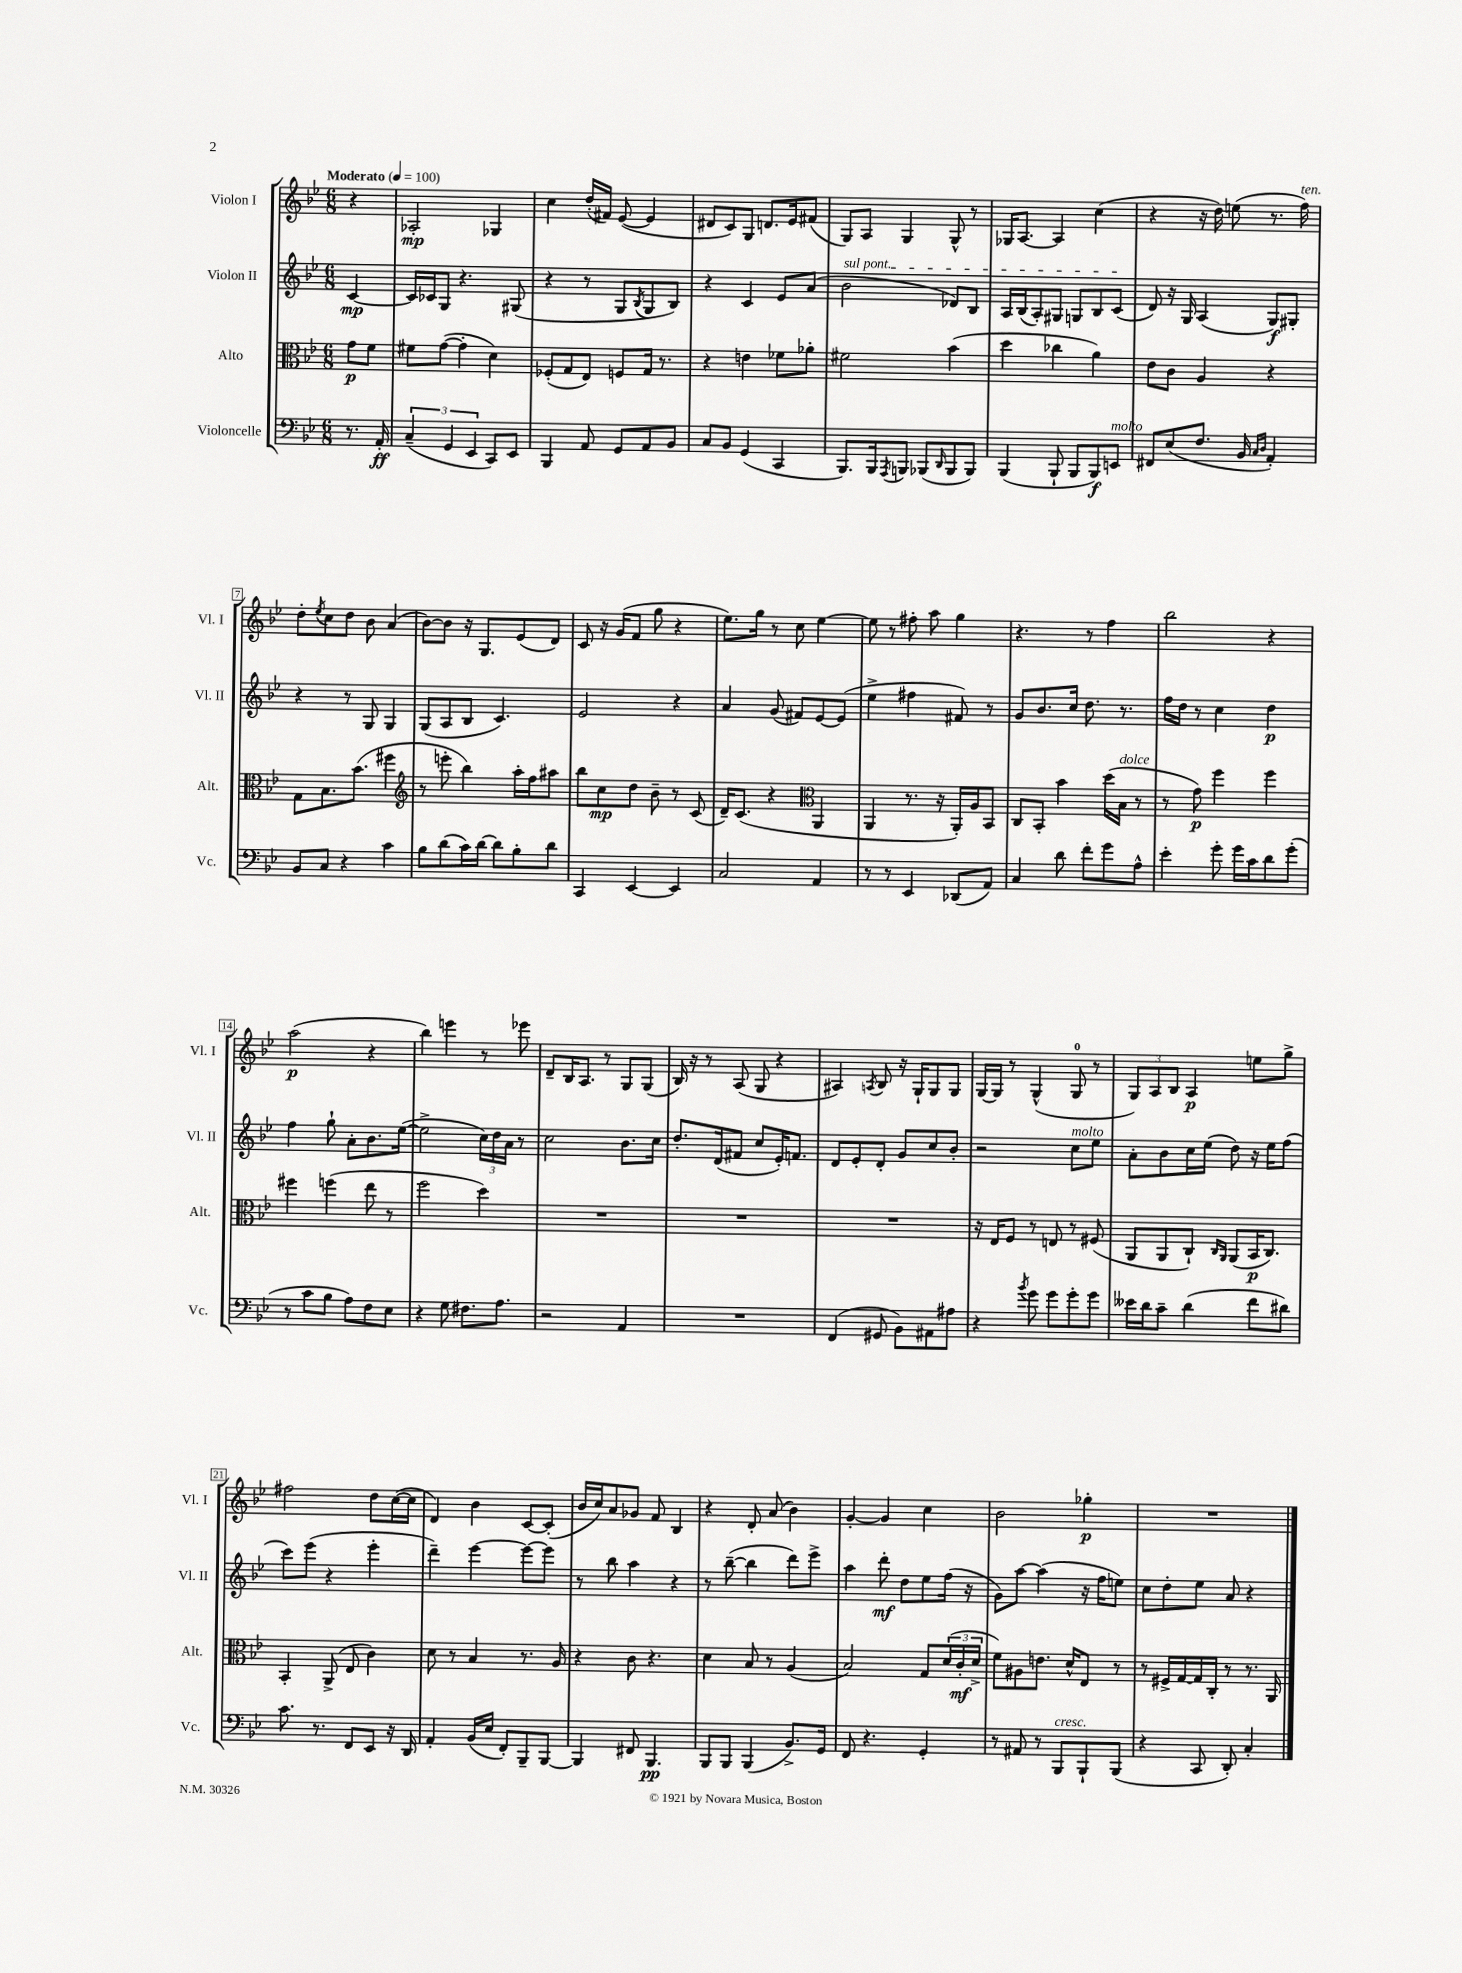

**kern	**kern	**kern	**kern
*staff4	*staff3	*staff2	*staff1
*clefF4	*clefC3	*clefG2	*clefG2
*k[b-e-]	*k[b-e-]	*k[b-e-]	*k[b-e-]
*M6/8	*M6/8	*M6/8	*M6/8
*MM100	*MM100	*MM100	*MM100
8.r	8g\L	[4c/	4r
.	8f\J	.	.
16AA'/	.	.	.
=	=	=	=
(6C~/	8f#\L	16c/]LL	2A-'/
.	.	16c-/J	.
.	([8g\J	8G/J	.
6GG/	.	.	.
.	4g'\]	4.r	.
6EE-/	.	.	.
8CC/L)	4d\)	.	4G-/
8EE-/J	.	(8G#/	.
=	=	=	=
4BBB-/	(8F-'/L	4r	4cc\
.	8G/	.	.
8AA/	8E-/J)	8r	(16dd'/LL
.	.	.	16f#/JJ)
8GG/L	8F/L	8G/L	([8e-/
.	.	8qB-/	.
8AA/	16G/Jk	8G/	4e-/]
.	8.r	.	.
8BB-/J	.	8B-/J)	.
=	=	=	=
8C/L	4r	4r	8d#/L
8BB-/J	.	.	8c/)
(4GG/	4e\	4c/	8G/J
.	.	.	8.d/L
4CC/	8f-\L	8e-/L	.
.	.	.	16e-/k
.	8a-'\J	(8a/J	(8f#/J
=	=	=	=
8.BBB-/L)	2f#\	2b-\	8G/L)
.	.	.	8A/J
16BBB-/k	.	.	.
8qAAA/	.	.	.
8BBB/J	.	.	4G/
(8BBB-/L	.	.	.
16qqDD/	.	.	.
8BBB-/	(4b-\	8d-/L)	8G^^/
8BBB-/J)	.	8B-/J	8r
=	=	=	=
(4BBB-/	4dd\	16A/LL	16G-/LK
.	.	(16B-/J	[8.A/J
.	.	8A'/)	.
8BBB-`/	4cc-\	8G#/J	4A/]
8BBB-/L	.	8G/L	.
8BBB-/)	4a\)	8B-/	(4cc\
8EE/J	.	(8c/J	.
=	=	=	=
8FF#/L	8e-\L	8d/)	4r
(8E-/	8c\J	16r	.
.	.	16G/	.
8.F/J	4A/	(4A/	16r
.	.	.	16dd\)
.	.	.	(8ee\
16BB-/	.	.	.
16qqC/LL	.	.	.
16qqD/JJ	.	.	.
4AA'/)	4r	8G/L)	8.r
.	.	8G#'/J	.
.	.	.	16ff\)
=	=	=	=
8BB-/L	8G\L	4r	8dd'\L
.	.	.	8qee-/
8C/J	8.B-\	.	8cc\
4r	.	8r	8dd\J
.	(8.b-\J	.	.
.	.	8G/	8b-\
4c\	4ff#\	4G/	(4a/
=	=	=	=
*	*clefG2	*	*
8B-\L	8r	(8G/L	[8b-\L)
(8d\	8eee'\	8A/	8b-\]J
16c\L)	4bb-\)	8B-/J	16r
[16d\JJ	.	.	8.G/L
8d\]L	.	4.c/)	.
8B-'\	16aa'\LL	.	(8e-/
.	16ff\J	.	.
8d\J	8aa#\J	.	8d/J)
=	=	=	=
4CC/	8bb-\L	2e-/	8c/
.	8cc\	.	16r
.	.	.	(16g/LK
[4EE-/	8dd\J	.	8f/J
.	8b-~\	.	8gg\
4EE-/]	8r	4r	4r
.	(8c/	.	.
=	=	=	=
2C/	16d~/LK)	4a/	8.ee-\L)
.	(8.c/J	.	.
.	.	.	16gg\Jk
.	4r	(8g/	8r
.	.	8f#/L)	8cc\
*	*clefC3	*	*
4AA/	4AA/	[8e-/	[4ee-\
.	.	(8e-/]J	.
=	=	=	=
8r	4AA/	4ee-^\	8ee-\]
8r	.	.	8r
4EE-/	8.r	4ff#\	8ff#'\
.	.	.	8aa\
.	16r	.	.
(8DD-/L	16AA'/LL)	8f#/)	4gg\
.	16A/J	.	.
8AA/J)	8BB-/J	8r	.
=	=	=	=
4C/	8C/L	8g/L	4.r
.	8BB-'/J	8.b-/	.
8d\	4b-\	.	.
.	.	16cc/Jk	.
8f'\L	.	8.dd\	8r
8g\	(16dd\LL	.	4ff\
.	16B-\JJ	8.r	.
8A^^\J	8r	.	.
=	=	=	=
4e-'\	8r	16ff\LL	2bb-\
.	.	16dd\JJ	.
.	8g\)	8r	.
8g'\	4ff\	4cc\	.
16g\LL	.	.	.
16c\J	.	.	.
8d\	4ff\	4dd\	4r
(8g'\J	.	.	.
=	=	=	=
8r	4ff#\	4ff\	(2aa\
8c\L	.	.	.
8B-\J	(4ff\	8gg`\	.
8A\L)	.	8a'\L	.
8F\	8ee-\	8.b-\	4r
8E-\J	8r	.	.
.	.	([16ee-\Jk	.
=	=	=	=
4r	2ff\	2ee-^\]	4bb-\)
8G\	.	.	4eee\
8.F#\L	.	.	.
.	4dd\)	24cc\LL)	8r
.	.	24dd\	.
8.A\J	.	.	.
.	.	24a\JJ	.
.	.	8r	8eee-\
=	=	=	=
2r	2.r	2cc\	8d~/L
.	.	.	16B-/K
.	.	.	8.A/J
.	.	.	8r
4AA/	.	8.b-\L	8G/L
.	.	.	(8G/J
.	.	16cc\Jk	.
=	=	=	=
2.r	2.r	8.dd'/L	16B-/)
.	.	.	16r
.	.	.	8r
.	.	(16d/k	.
.	.	8f#/J	(8A/
.	.	8cc/L	8G/
.	.	16e-'/K)	4r
.	.	8.f/J	.
=	=	=	=
(4FF/	2.r	8d/L	4A#/)
.	.	8e-'/	.
.	.	.	8qA/
8GG#/	.	8d'/J	8B-/
8BB-\L)	.	8g/L	16r
.	.	.	16G`/LK
8AA#\	.	8cc/	8G/
8A#\J	.	8b-'/J	8G/J
=	=	=	=
4r	16r	2r	[16G/LL
.	16E-/LK	.	16G/]JJ
.	8F/J	.	8r
8qb-/	.	.	.
8g\	8r	.	(4G^^/
8g\L	8E/	.	.
8g'\	8r	8cc\L	8G/
8g\J	(8F#/	8ee-\J	8r
=	=	=	=
16e--\LL	8AA/L	8a'\L	12G/L)
16d\J	.	.	.
.	.	.	12A/
8c~\J	8AA/	8b-\	.
.	.	.	12B-/J
(4d\	8C`/J)	16cc\L	4A/
.	.	(16ee-\JJ	.
.	16qqC/LL	.	.
.	16qqAA/JJ	.	.
.	(8AA/L	8dd\)	.
8f\L	16BB-/K	16r	8ee\L
.	8.C/J)	16ee-\LK	.
8d#\J)	.	(8ff\J	8gg^\J
=	=	=	=
8.c\	4BB-'/	8ccc\L)	2ff#\
.	.	(8eee-\J	.
8.r	.	.	.
.	(8AA^/	4r	.
8FF/L	8E-/	.	.
8EE-/J	4c\)	4eee-'\	8dd\L
16r	.	.	([16cc\L
16DD/	.	.	16cc\]JJ
=	=	=	=
4AA'/	8d\	4ddd~\)	4d/)
.	8r	.	.
(16BB-/LL	4B-/	[4eee-\	4b-\
16E-/JJ	.	.	.
8FF'/L)	.	.	.
8BBB-~/	8.r	8eee-\_L	[8c/L
[8BBB-/J	.	8eee-\]J	(8c'/]J
.	16A/	.	.
=	=	=	=
4BBB-/]	4r	8r	16b-/LL
.	.	.	16cc/J)
.	.	8bb-\	8a/
8FF#/	8c\	4aa\	8g-/J
4.BBB-/	4.r	.	8f/
.	.	4r	4B-/
=	=	=	=
8BBB-/L	4d\	8r	4r
8BBB-/J	.	([8bb-~\	.
(4BBB-/	8B-/	4bb-\]	8d'/
.	8r	.	(8a/
8.BB-^/L)	(4A/	8ddd\L)	4b-\)
.	.	8eee-^\J	.
16GG/Jk	.	.	.
=	=	=	=
8FF/	2B-/)	4aa\	[4g'/
4.r	.	.	.
.	.	8ddd'\	4g/]
.	.	8dd\L	.
4GG'/	8G/L	8ee-\	4cc\
.	(24d/L	(16ff\Jk	.
.	24c'/	.	.
.	.	16r	.
.	24d^/JJ	.	.
=	=	=	=
8r	8f\L)	8g\L)	2b-\
8AA#/	8A#\	[8aa\J	.
8r	8.e\J	(4aa\]	.
8BBB-/L	.	.	.
.	16d^^/LK	.	.
8BBB-`/	8E-/J	16r	4gg-'\
.	.	16ff\LK	.
(8BBB-/J	8r	8ee\J)	.
=	=	=	=
4r	8r	8cc\L	2.r
.	16F#^/LL	8dd'\	.
.	[16G/	.	.
8CC/	16G/]	8ee-\J	.
.	16C'/JJ	.	.
8DD'/)	8r	8a/	.
4C'/	8.r	4r	.
.	16AA/	.	.
==	==	==	==
*-	*-	*-	*-
